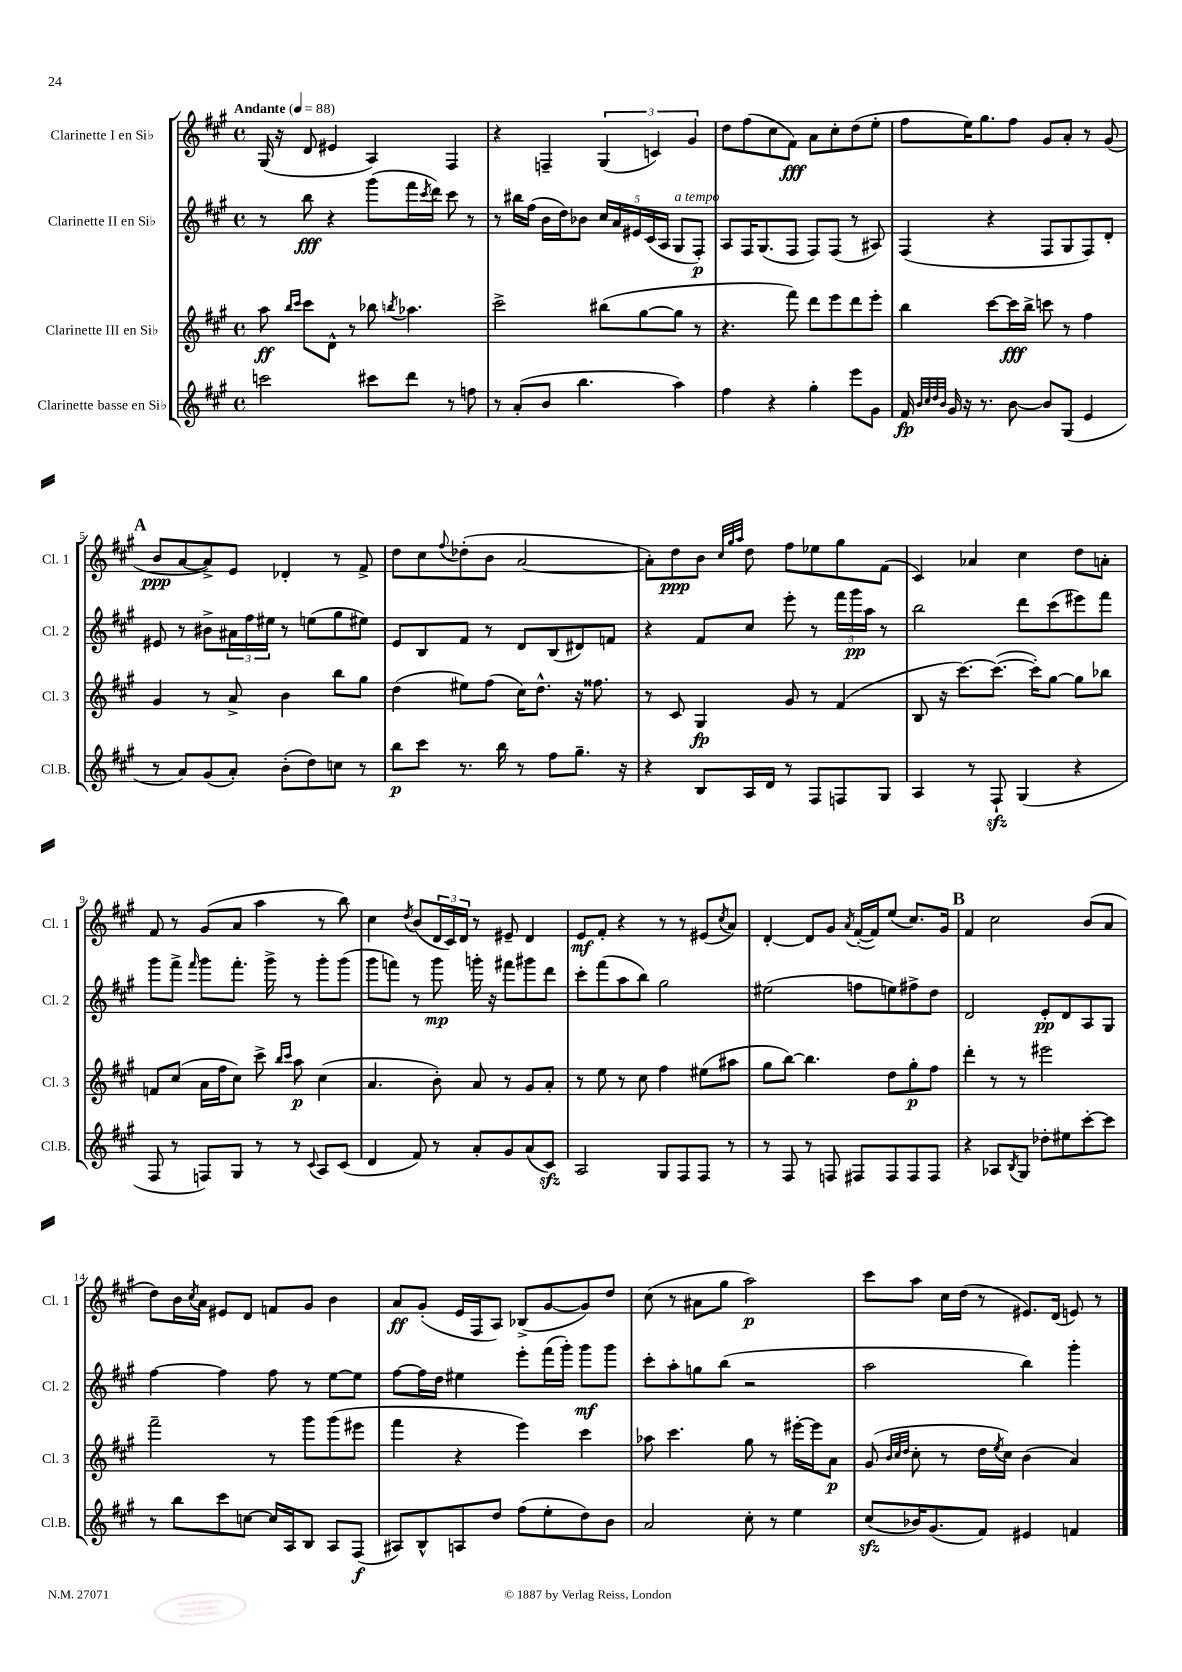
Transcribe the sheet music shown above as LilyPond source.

<<
\new StaffGroup <<
\new Staff = "s0" \with { instrumentName = "Clarinette I en Sib" shortInstrumentName = "Cl. 1" } {
    \clef treble \key a \major \defaultTimeSignature \time 4/4 \tempo "Andante" 4 = 88
    gis16( r16 d'8 eis'4 a4) fis4 |
    r4 f4-- \tuplet 3/2 { gis4( c'4) gis'4 } |
    d''8 fis''8( cis''8 fis'8\fff) a'8 cis''8-. d''8( e''8-. |
    fis''8 e''16) gis''8. fis''8 gis'8 a'8-. r8 gis'8( |
    \mark \markup { \bold "A" } b'8\ppp a'8~ a'8->) e'8 des'4-. r8 fis'8-> |
    d''8 cis''8 \appoggiatura { fis''8 } des''8-.( b'8 a'2~ |
    a'8-.) d''8\ppp b'8 \grace { cis''32 gis''32 a''32 } d''8 fis''8 ees''8 gis''8 fis'8( |
    cis'4) aes'4 cis''4 d''8 a'8-. |
    fis'8 r8 gis'8( a'8 a''4 r8 b''8) |
    cis''4 \acciaccatura { d''8 } b'8( \tuplet 3/2 { d'16 cis'16) d'16 } r8 eis'8-- d'4 |
    e'8\mf fis'8-. r4 r8 r8 eis'8( \acciaccatura { cis''8 } a'8) |
    d'4~-. d'8 gis'8 \acciaccatura { a'8 } fis'16~-.( fis'16) e''8( cis''8.) gis'16 |
    \mark \markup { \bold "B" } fis'4 cis''2 b'8( a'8 |
    d''8) b'16 \acciaccatura { cis''8 } a'16 eis'8 d'8 f'8 gis'8 b'4 |
    a'8\ff gis'8-.( e'16 fis16 a8) bes8->( gis'8~ gis'8) d''8 |
    cis''8( r8 ais'8 gis''8 a''2\p) |
    cis'''8 a''8 cis''16 d''16( r8 eis'8.) d'16( e'8) r8 \bar "|." |
}
\new Staff = "s1" \with { instrumentName = "Clarinette II en Sib" shortInstrumentName = "Cl. 2" } {
    \clef treble \key a \major \defaultTimeSignature \time 4/4
    r8 b''8\fff r4 gis'''8( fis'''16 \acciaccatura { cis'''8 } d'''16) cis'''8 r8 |
    r8 bis''16 fis''16( b'16 d''16) bes'8 \tuplet 5/4 { cis''16 a'16 eis'16 cis'16( a16 } gis8^\markup { \italic "a tempo" } fis8-.\p) |
    a8 fis16 gis8.( fis8 fis8) fis8( r8 ais8) |
    fis4( r4 fis8 gis8 fis8) d'8-. |
    \mark \markup { \bold "A" } eis'8 r8 bis'8-> \tuplet 3/2 { ais'16 fis''16 eis''16 } r8 e''8( gis''8 eis''8) |
    e'8 b8 fis'8 r8 d'8 b8( dis'8) f'8 |
    r4 fis'8 cis''8 e'''8-. r8 \tuplet 3/2 { fis'''16 gis'''16\pp a''16 } r8 |
    b''2 d'''8 cis'''8( eis'''8) fis'''8 |
    gis'''8 fis'''8-> \grace { fis'''16 } gis'''8 fis'''8.-. gis'''16-> r8 gis'''8-. gis'''8( |
    gis'''8 f'''8) r8 gis'''8\mp g'''16-. r16 fis'''8 gis'''8 d'''8 |
    cis'''8-. fis'''8( a''8 b''8) gis''2 |
    eis''2( f''8 e''8) fis''8-> d''8 |
    \mark \markup { \bold "B" } d'2 e'8-.\pp d'8 a8 gis8 |
    fis''4~ fis''4 fis''8 r8 e''8~ e''8 |
    fis''8~ fis''16 d''16 eis''4 e'''8-. fis'''16( gis'''16-.) gis'''8\mf gis'''8 |
    cis'''8-. a''8-. g''8 b''8( r2 |
    a''2 b''4) gis'''4-. \bar "|." |
}
\new Staff = "s2" \with { instrumentName = "Clarinette III en Sib" shortInstrumentName = "Cl. 3" } {
    \clef treble \key a \major \defaultTimeSignature \time 4/4
    a''8\ff \grace { b''16 cis'''16 } cis'''8 d'8-^ r8 bes''8 \acciaccatura { b''8 } aes''4. |
    cis'''2-> bis''8( gis''8~ gis''8 r8 |
    r4. fis'''8) d'''8 e'''8 d'''8 e'''8-. |
    b''4 cis'''8~ cis'''16\fff b''16-> c'''8 r8 fis''4 |
    \mark \markup { \bold "A" } gis'4 r8 a'8-> b'4 b''8 gis''8 |
    d''4( eis''8) fis''8( cis''16) d''8.-^ r16 fisis''8. |
    r8 cis'8 gis4\fp gis'8 r8 fis'4( |
    b8 r16 cis'''8.~) cis'''8.~( cis'''16-.) gis''8~ gis''8 bes''8 |
    f'8 cis''8( a'16 fis''16 cis''8) cis'''8-> \grace { b''16 cis'''16 } a''8\p cis''4( |
    a'4. b'8-.) a'8 r8 gis'8 a'8-. |
    r8 e''8 r8 cis''8 fis''4 eis''8( ais''8 |
    gis''8 b''8~) b''4. d''8 gis''8-.\p fis''8 |
    \mark \markup { \bold "B" } d'''4-. r8 r8 eis'''2 |
    fis'''2-- r8 gis'''8 gis'''8( eis'''8 |
    fis'''4 r4 e'''4) cis'''4 |
    aes''8 cis'''4. gis''8 r8 eis'''16~-. eis'''16 a'8\p |
    gis'8( \grace { b'32 cis''32 d''32 } cis''8-. r8 d''16 \acciaccatura { e''8 } cis''16) b'4( a'4) \bar "|." |
}
\new Staff = "s3" \with { instrumentName = "Clarinette basse en Sib" shortInstrumentName = "Cl.B." } {
    \clef treble \key a \major \defaultTimeSignature \time 4/4
    c'''2 cis'''8 d'''8 r8 f''8 |
    r8 a'8-.( b'8 b''4. a''4) |
    fis''4 r4 gis''4-. e'''8 gis'8 |
    fis'16\fp \grace { b'32 cis''32 d''32 b'32 } gis'16 r16 r8. b'8~ b'8 gis8( e'4 |
    \mark \markup { \bold "A" } r8 a'8) gis'8( a'8-.) b'8-.( d''8) c''8 r8 |
    b''8\p cis'''8 r8. b''16 r8 fis''8 gis''8.-- r16 |
    r4 b8 a16 d'16 r8 fis8 f8 gis8 |
    a4 r8 fis8-!\sfz gis4( r4 |
    fis8 r8 f8) gis8 r8 r8 \appoggiatura { cis'8 } a8 cis'8( |
    d'4 fis'8) r8 a'8-. gis'8 a'8( cis'8\sfz) |
    a2 gis8 fis8 fis8 r8 |
    r8 fis8 r8 f8 fis8 fis8 fis8 fis8 |
    \mark \markup { \bold "B" } r4 aes8 \acciaccatura { b8 } gis8 des''8-. eis''8 cis'''8~-. cis'''8 |
    r8 b''8 cis'''8 c''8~ c''16 a16 b8 a8 fis8\f( |
    ais8) b8-^ a8 d''8 fis''8( e''8-. d''8) b'8 |
    a'2 cis''8-. r8 e''4 |
    cis''8\sfz( bes'16) gis'8.( fis'8) eis'4 f'4 \bar "|." |
}
>>
>>
